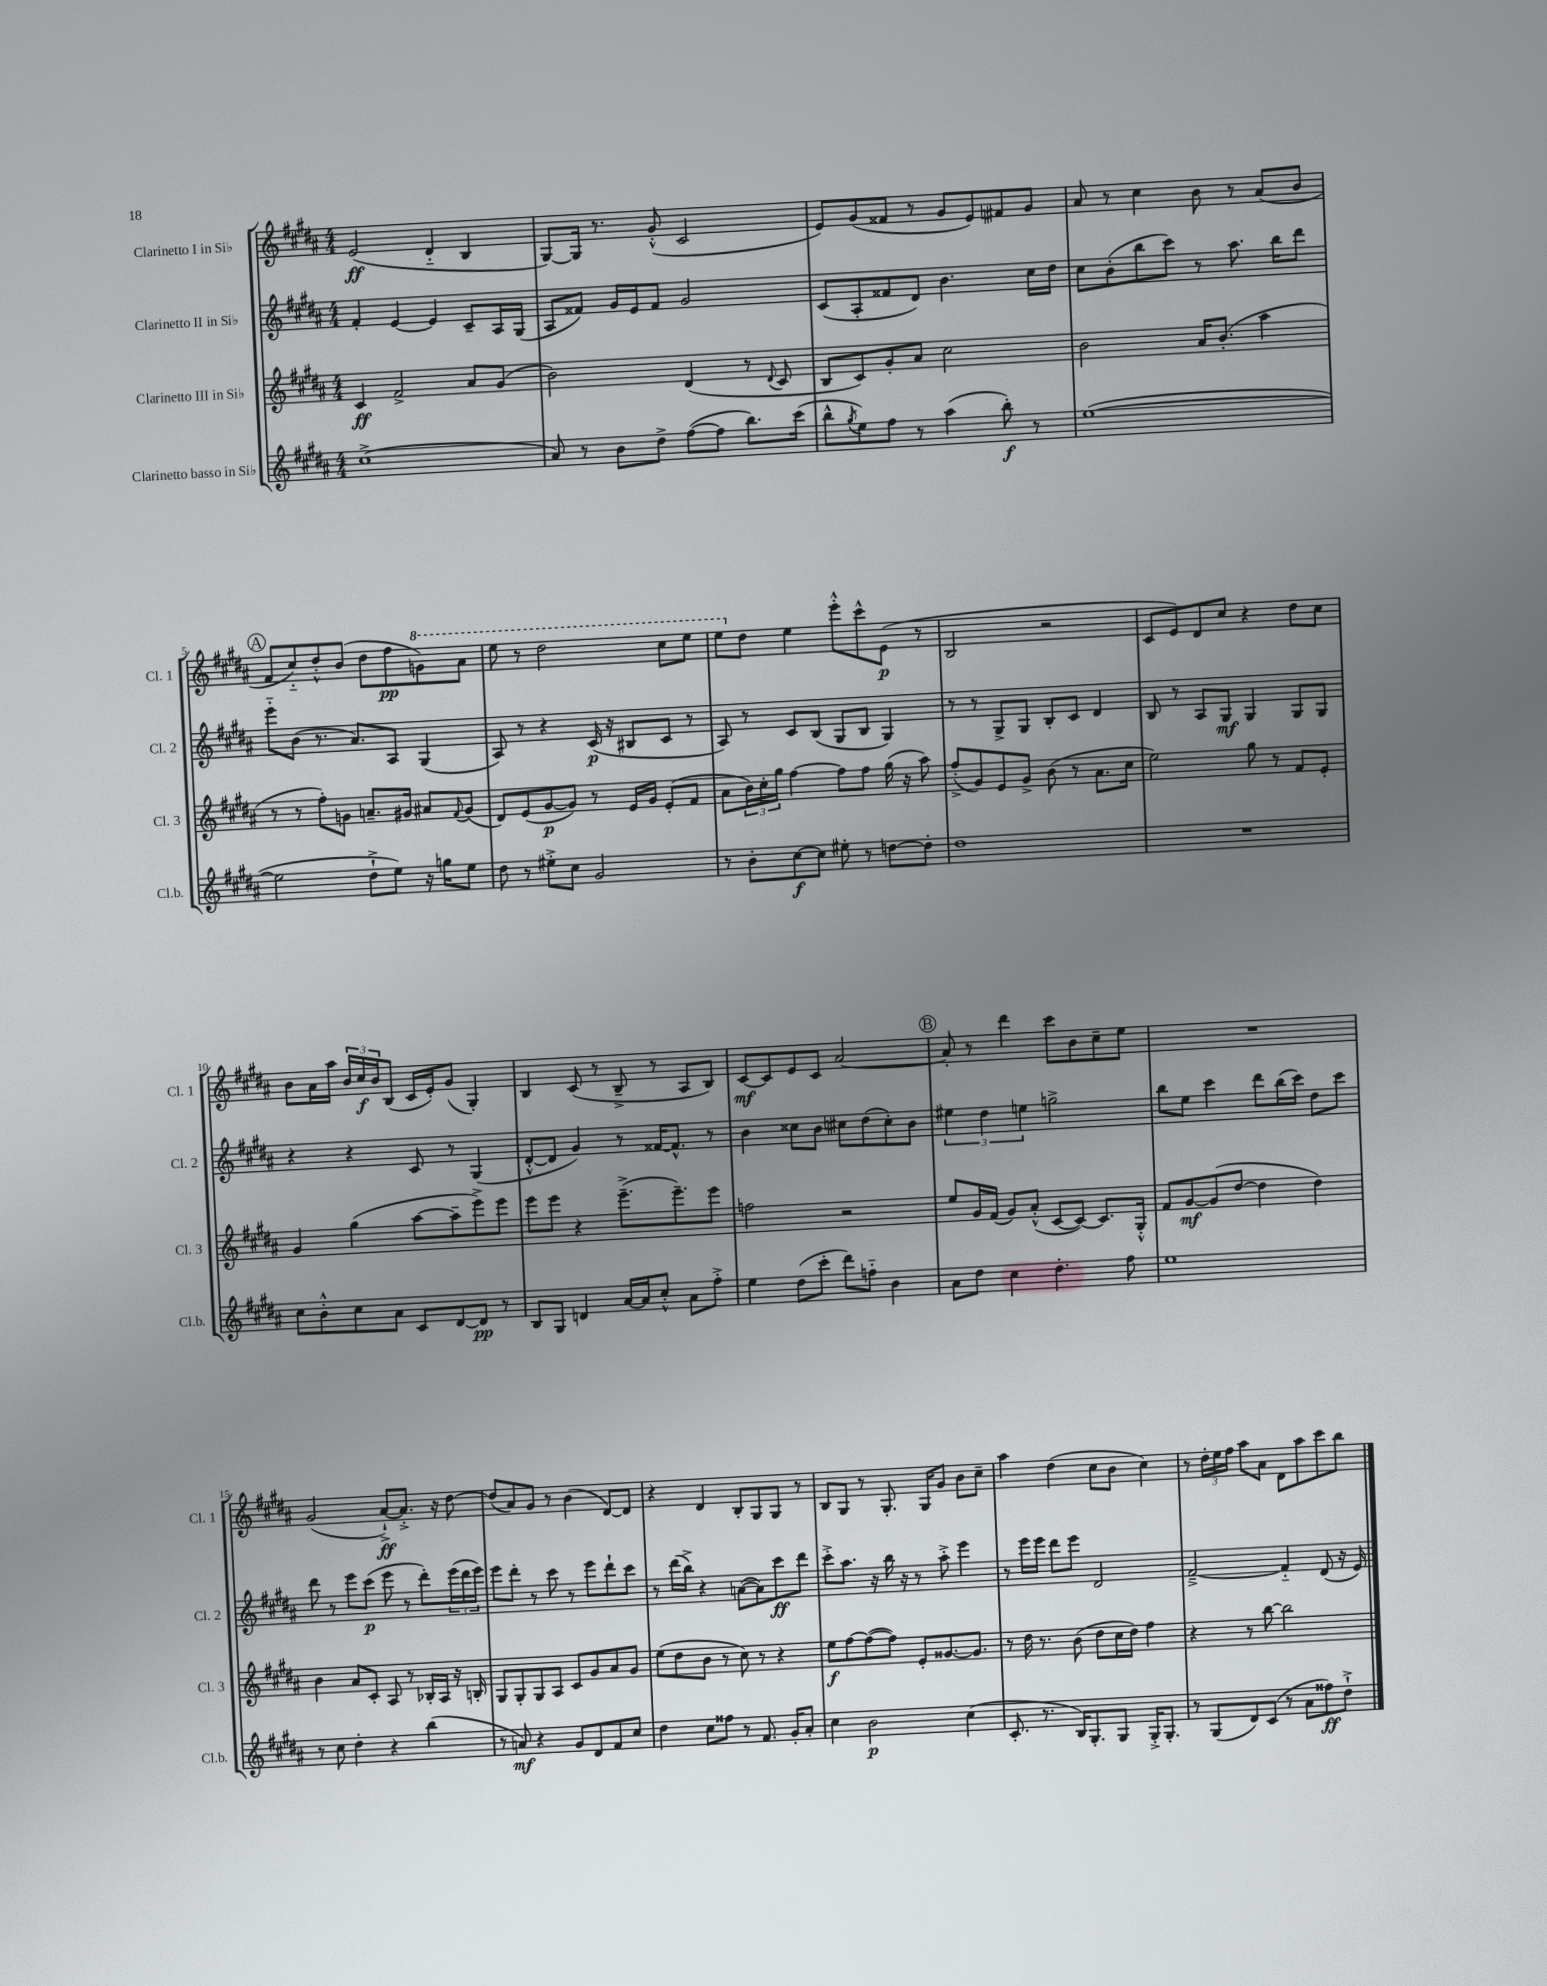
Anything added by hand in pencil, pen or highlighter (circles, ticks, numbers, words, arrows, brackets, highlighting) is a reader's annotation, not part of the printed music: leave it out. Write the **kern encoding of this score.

**kern	**kern	**kern	**kern
*staff4	*staff3	*staff2	*staff1
*clefG2	*clefG2	*clefG2	*clefG2
*k[f#c#g#d#a#]	*k[f#c#g#d#a#]	*k[f#c#g#d#a#]	*k[f#c#g#d#a#]
*M4/4	*M4/4	*M4/4	*M4/4
(1cc#^	4c#	4f#'	(2e
.	2f#^	[4e	.
.	.	4e]	4d#'~
.	8a#	8c#~	4B
.	(8g#	16A#	.
.	.	(16G#	.
=	=	=	=
8a#)	2b)	8A#	[8G#)
8r	.	8f##)	16G#]
.	.	.	8.r
8b	.	16g#	.
.	.	16e	.
8dd#^	.	8f##	(8g#'^^
([8ff#	(4d#	2g#	2c#
8ff#]	.	.	.
8.bb)	8r	.	.
.	8qqd#	.	.
.	8c#	.	.
(16ccc#	.	.	.
=	=	=	=
8bb^^	8B	(8c#	8e)
8qgg#	.	.	.
8ee)	8c#)	8A#'	(8g#
8ff#	8g#'	8f##	8f##
8r	8a#	8d#)	8r
(4aa#	2cc#	4.b	8g#
.	.	.	8e)
8bb')	.	.	8f#
8r	.	16cc#	8g#
.	.	16dd#	.
=	=	=	=
([1ee	2b	8cc#	8a#
.	.	(8b'	8r
.	.	8bb	4cc#
.	.	8ccc#)	.
.	16a#	8r	8b
.	(8.b'	.	.
.	.	8.aa#	8r
.	4aa#	.	(8a#
.	.	16bb	.
.	.	8ddd#	8b
=	=	=	=
2ee]	8r	8eee'~	8f#
.	8r	(8b	8cc#'~)
.	8ff#')	8.r	8dd#'^^
.	8g	.	(8b
.	.	8.a#)	.
8dd#`^	8.a~	.	8dd#
8ee)	.	8A#	8ff#
.	16g#	.	.
16r	8a#	(4G#	8gg)
16gg	.	.	.
.	8qqf#	.	.
8ee	(8g#	.	8aa#
=	=	=	=
8dd#	8d#)	8A#)	8eee
8r	(8e	8r	8r
8ee#'^	[8g#	4r	2ddd#
8cc#	8g#])	.	.
2g#	8r	(16c#	.
.	.	16r	.
.	16e	8B#	.
.	16g#	.	.
.	(8e'	8c#	8ccc#
.	8f#	8r	8eee
=	=	=	=
8r	8a#	8A#)	8eee
8b'	24b)	8r	8dd#
.	24cc#'	.	.
.	24gg#	.	.
[8cc#	[4ff#	8c#	4ee
8cc#]	.	(8B	.
8ee#'	8ff#]	8G#	8eee'^^
8r	8ff#	8B	8ccc#^^
[8dd	(16gg#	4G#)	(8e
.	16r	.	.
8dd']	8aa#)	.	8r
=	=	=	=
1dd#	(8ff#'^	8r	2B
.	8g#)	8r	.
.	8e	8G#^	.
.	8g#^	8G#	.
.	(8b	8B'	2r
.	8r	8c#	.
.	8.a#	4d#	.
.	16cc#	.	.
=	=	=	=
1r	2ee)	8B	8c#
.	.	8r	8e)
.	.	8A#	8d#
.	.	8G#	8cc#
.	8gg#	4G#	4r
.	8r	.	.
.	8f#	8G#	8dd#
.	8e'	8G#	8cc#
=	=	=	=
8cc#	4g#	4r	8b
8b'^^	.	.	16a#
.	.	.	16aa#
8cc#	(4gg#	4r	24b
.	.	.	24cc#
.	.	.	24b
8a#	.	.	(8B
8c#	[8aa#	8c#	16c#
.	.	.	16e')
[8d#	8aa#~]	8r	(8g#
8d#]	8eee^)	(4G#	4G#')
8r	8eee	.	.
=	=	=	=
8B	8eee	[8d#'^^	4B
8G#	8eee	8d#]	.
4d	4r	4g#)	(8c#
.	.	.	8r
[16a#	(8.eee~^	8r	8B~^
16a#]	.	.	.
8cc#'^^	.	[16f##	8r
.	8.eee~)	8.f##^^]	.
8a#	.	.	8A#
8ff#'^	8eee	8r	8B)
=	=	=	=
4ee	2ff	4b	[8c#
.	.	.	8c#]
(8dd#	.	8cc##	8e
8ccc#'	.	8b	8c#
8ddd#)	2r	8cc#	[2a#
8ff'~	.	(8dd#	.
4b	.	8cc#')	.
.	.	8b	.
=	=	=	=
8a#	8ee	6ee#	8a#']
8dd#	16g#	.	8r
.	.	6dd#	.
.	(16f#	.	.
4cc#	8g#)	.	4ddd#
.	.	6ee	.
.	(8a#'^^	.	.
4.dd#'	[8c#	2gg^	8ccc#
.	8c#_)	.	8b
.	8.c#]	.	8cc#~
8ff#	.	.	8ee
.	16G#'^^	.	.
=	=	=	=
1ee	8f#	8bb	1r
.	[8g#	8ee	.
.	(8g#]	4ccc#	.
.	[8dd#	.	.
.	4dd#]	8ddd#	.
.	.	(16bb	.
.	.	16ccc#)	.
.	4dd#)	8dd#	.
.	.	8ccc#	.
=	=	=	=
8r	4b	8ddd#	(2g#
8cc#	.	8r	.
4dd#'	8a#	8eee	.
.	8c#'	(8ccc#	.
4r	8A#	8eee	[8a#`^)
.	8r	8r	8.a#'^]
(4bb	16B-'	8ddd#')	.
.	16A#	.	16r
.	16r	(24eee	[8dd#
.	.	24ddd#	.
.	16B'	.	.
.	.	24eee)	.
=	=	=	=
8r	8G#	8eee	(8dd#]
8a)	8G#'	8ddd#'	8a#)
4r	8G#	8r	8g#
.	8A#	8ccc#	8r
8g#	8c#	8r	(4b
8d#	8g#	8eee	.
8f#	8a#	8ddd#`	[8d#)
8cc#	8g#	8ccc#	8d#]
=	=	=	=
4dd#	(8ee	8r	4r
.	8dd#	(16ddd#	.
.	.	16bb^)	.
8cc#	8b	4r	4d#
8ff##	8r	.	.
8r	8cc#)	([8a	8B'
8.f#	8r	8a])	8G#
.	4r	8ccc#	8G#
16g#'	.	.	.
8a#'	.	8ddd#	8r
=	=	=	=
4cc#	8ee	8ccc#'^	8B
.	[8ff#	8.aa#	8G#
2b	(8ff#_	.	8r
.	.	16r	.
.	8ff#])	16bb	8.G#'
.	.	16r	.
.	8e'	8r	.
.	.	.	16G#
.	[8.g##	8aa#'^	8g#
(4cc#	.	4eee	8b
.	8.g##]	.	.
.	.	.	8cc#~
=	=	=	=
8.c#'	8r	8r	4aa#
.	16dd#	16eee	.
8.r	8.r	16eee	.
.	.	8ddd#	(4dd#
16B)	(8b	8eee	.
8.G#'	.	.	.
.	8dd#	2d#	8cc#
8G#	16cc#	.	8b
.	16dd#)	.	.
16G#'^	4ff#	.	4cc#)
8.G#'	.	.	.
=	=	=	=
8r	4r	[2f#~^	8r
(8G#	.	.	24dd#'
.	.	.	24ee
.	.	.	24ff#
8d#)	8r	.	8aa#
(8c#	[8bb	.	8a#
8r	2bb]	4f#'~]	8d#
8a#	.	.	8aa#
8ff##)	.	(8d#	8ccc#
8dd#`^	.	16r	8bb
.	.	16e)	.
==	==	==	==
*-	*-	*-	*-
